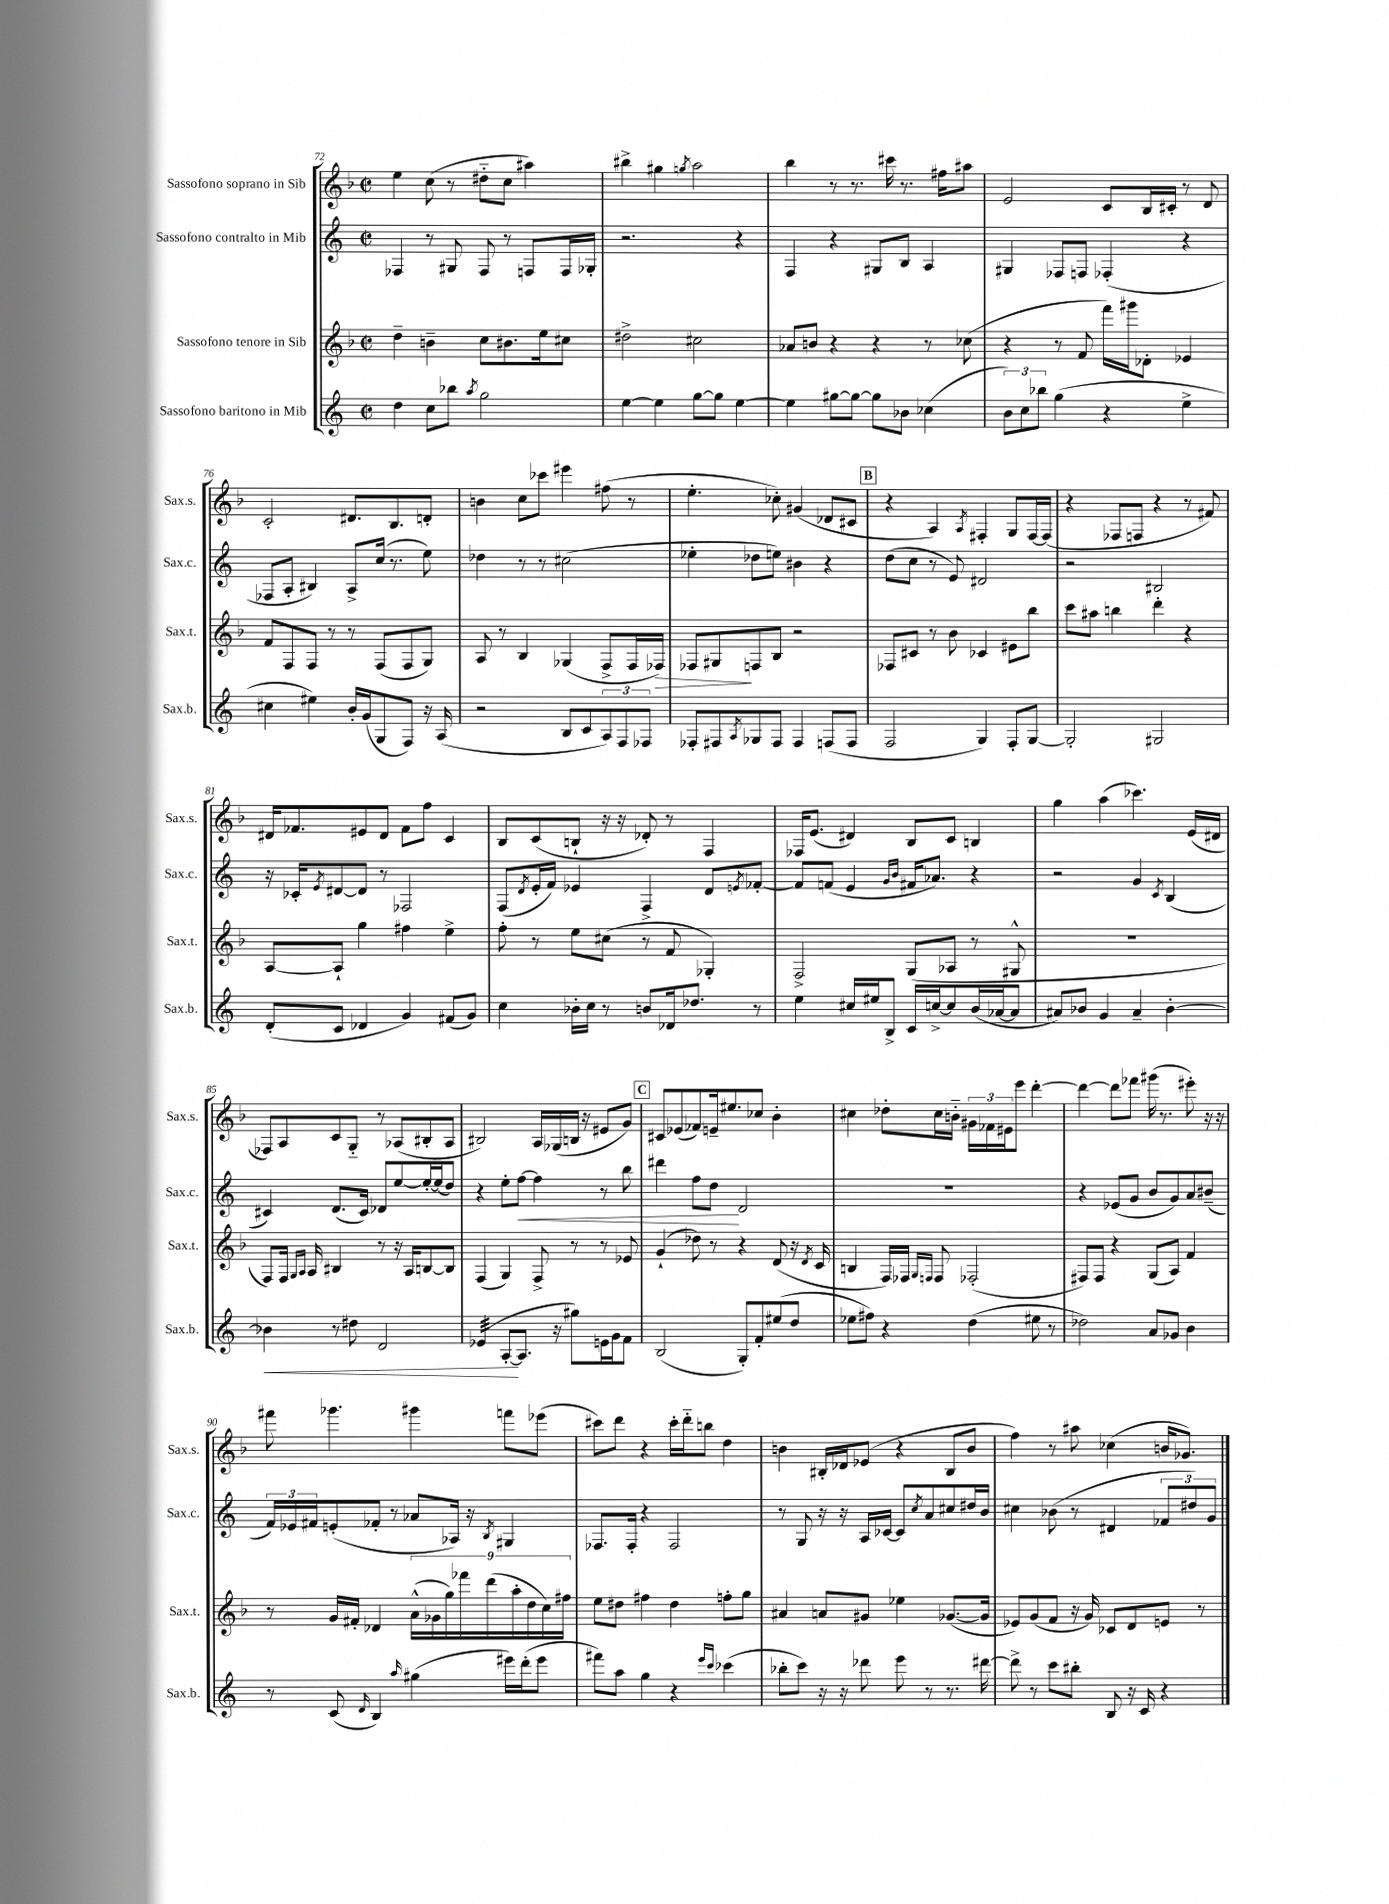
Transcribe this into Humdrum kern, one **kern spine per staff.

**kern	**kern	**kern	**kern
*staff4	*staff3	*staff2	*staff1
*clefG2	*clefG2	*clefG2	*clefG2
*k[]	*k[b-]	*k[]	*k[b-]
*M2/2	*M2/2	*M2/2	*M2/2
*met(c|)	*met(c|)	*met(c|)	*met(c|)
4dd	4dd~	4F-	4ee
8cc	4b~	8r	(8cc
8bb-	.	8G#	8r
8qaa	.	.	.
2gg	8cc	8F-	8dd#'~
.	8.b#	8r	8cc
.	.	8F	4aa#)
.	16ee	.	.
.	8cc#	16F	.
.	.	16G-'	.
=	=	=	=
[4ee	2dd#^	2.r	4bb#^
4ee]	.	.	4gg#
.	.	.	8qgg
[8gg	2cc#	.	2aa
8gg]	.	.	.
[4ee	.	4r	.
=	=	=	=
4ee]	8a-	4F	4bb-
.	8b	.	.
[8gg#	4r	4r	8r
8gg#_	.	.	8.r
8gg#]	4r	8G#	.
.	.	.	16ccc#
8b-	.	8B	8.r
(4cc-	8r	4A	.
.	.	.	16ff#
.	(8cc-	.	8aa#
=	=	=	=
12b)	4r	4G#	2e
12cc	.	.	.
12bb-	.	.	.
(4gg	8r	8F-	.
.	8f	8F	.
4r	16fff)	(4F-'	8c
.	16ggg#	.	.
.	8d-'	.	16B-
.	.	.	16c#'
4ee^	4e-	4r	8r
.	.	.	8d
=	=	=	=
4cc#	8f	8F-	2c'
.	8F	8A'	.
4ee#)	8F	4B#)	.
.	8r	.	.
16b'	8r	8A^	8.d#
(16g	.	.	.
8G	(8F	(16cc	.
.	.	8.r	8.B-
8F)	8F	.	.
16r	8G)	8ee)	8d'
(16A	.	.	.
=	=	=	=
2r	8A	4dd-	4b
.	8r	.	.
.	4B-	8r	8cc
.	.	8r	8ccc-
8B	(4G-	(2cc#	4eee#
8c	.	.	.
12A)	8F^	.	(8ff#
12F	.	.	.
.	16F	.	8r
12F-	.	.	.
.	16F-)	.	.
=	=	=	=
8F-'	8F-	4ee-'	4.ee'
8F#	8G#	.	.
8qA	.	.	.
8G-	8F	8dd-	.
8F#	8B-	8ee)	8cc-')
4F#	2r	4b#	(4g#
(8F	.	4r	8d-
8F	.	.	8c#
=	=	=	=
2F	8F-	(8dd	4r
.	8c#	8cc	.
.	8r	8r	4A)
.	8b-	8e)	.
.	.	.	8qA
4G)	4c-	2d#	4F#'
8F'	8e#	.	8G
[8G	8bb-	.	[16F#
.	.	.	(16F#]
=	=	=	=
2G']	8ccc	2r	4r
.	8aa#	.	.
.	4bb	.	8F-
.	.	.	8F
2G#	4ddd'	2B#	4r
.	4r	.	8r
.	.	.	8f#)
=	=	=	=
(8d'	[8A	16r	16d#
.	.	16c-'	8.f-
.	.	8qe	.
8c	8A`]	[8d#	.
4d-	4gg	8d#]	8e#
.	.	8r	8d#
4g)	4ff#	2F-	8f-
.	.	.	8ff
(8f#	4ee^	.	4c
8g)	.	.	.
=	=	=	=
4cc	8ff'	(8F	8B-
.	.	8qd	.
.	8r	16e'	(8c
.	.	16f)	.
16b-'	8ee	4e-	8B`
16cc	.	.	.
8r	(8cc#	.	16r
.	.	.	16r
8b	8r	4F^	8d-')
16d-	8f	.	8r
8.dd-	.	.	.
.	4G-')	8d	4F
.	.	8qe	.
8r	.	[8f-'	.
=	=	=	=
4ee	2F^	8f-]	16F-
.	.	.	(8.e
.	.	(8f	.
16cc#	.	4e	4d#)
16ee#	.	.	.
8B^	.	.	.
.	.	16qqg	.
.	.	16qqb	.
16c	(8G	16f#	8B-
[16cc^	.	8.a-)	.
8cc]	8A-	.	8c
(16b	8r	4r	4B
[16a-	.	.	.
8a-]	8G#^^	.	.
=	=	=	=
8a#)	1r	2r	4gg
8b-	.	.	.
4g	.	.	(4aa
4a#~	.	4g	4.ccc-)
.	.	8qc	.
[4b-'	.	(4B	.
.	.	.	(16e
.	.	.	16d#
=	=	=	=
4b-]	8F)	4c#)	8F-)
.	16F	.	8A
.	16qqG	.	.
.	16qqA	.	.
.	16A	.	.
8r	4B#	(8.d	8c
8dd#	.	.	8G'~
.	.	16c#)	.
2d	8r	8d-	8r
.	16r	[8ee	(8A-
.	16A	.	.
.	[8B	16ee'_	8B#'
.	.	(16ee]	.
.	8B]	8dd)	8A-
=	=	=	=
(4e-	(4F	4r	2B#)
[8A'	4G)	8ee'	.
8.A]	.	[8ff	.
.	8F^	4ff]	16A
16r	.	.	(16G-
8gg#)	8r	.	16B
.	.	.	16r
16e	8r	8r	8e#
16g	.	.	.
8f	8e-	8bb	8g)
=	=	=	=
(2B	(4g`	4ddd#	8c#
.	.	.	(8e-
.	8dd-)	8ff	8f-)
.	8r	8dd	16e~
.	.	.	8.ee#
8G')	4r	2d	.
8f'	.	.	8cc-
(8ee#	(8d	.	4b-'
8dd	16r	.	.
.	8qd	.	.
.	16c	.	.
=	=	=	=
8ee-	4B	1r	4cc#
8ff#)	.	.	.
4r	16F)	.	8dd-'
.	16F-	.	.
.	16qqG	.	.
.	16qqF	.	.
.	8F	.	16cc#
.	.	.	16b'~
(4dd	(2F-'	.	24g#
.	.	.	24f-
.	.	.	24e#
.	.	.	8eee
8ee#	.	.	[4ddd'
8r	.	.	.
=	=	=	=
2dd-)	8F#)	4r	4ddd_
.	8F#	.	.
.	4r	(8e-	8ddd]
.	.	8g	8fff-
8a	(8G	8b	(16ggg#
.	.	.	8.r
8g-	8A)	8g)	.
4b	4f	8a	8eee#')
.	.	(8b#~	16r
.	.	.	16r
=	=	=	=
8r	8r	24f)	8fff#
.	.	24e-	.
.	.	24f#	.
(8c	16g	(8e'	4.ggg-
.	16f#'	.	.
16qqd	.	.	.
4B)	4d-	8f-'	.
.	.	8r	.
16qqaa	.	.	.
(4gg#	(18a^^	8a-	4ggg#
.	18g-	.	.
.	18gg)	.	.
.	.	16A-)	.
.	18fff-	.	.
.	.	16r	.
.	(18ddd	.	.
.	.	8qB	.
16eee#)	.	4G#	8fff
.	18aa'	.	.
(16ddd'	.	.	.
.	18dd	.	.
8eee#	.	.	(8eee-
.	18cc)	.	.
.	18ff#	.	.
=	=	=	=
8fff#)	8ee	8.F-	8ccc#)
8aa	8dd#	.	8ddd
.	.	16F-'	.
4gg	4ff#	4r	4r
4r	4dd#	2F-	16ccc#'
.	.	.	16ddd'~
.	.	.	8bb
16qqeee	.	.	.
16qqccc	.	.	.
(4ccc-	8ff'	.	4dd
.	8gg	.	.
=	=	=	=
8bb-'	4a#	8r	4b
8ccc)	.	8G	.
16r	8a	16r	16B#'
16r	.	16r	16d-
8ddd-	8g#	16A	(8e-
.	.	[16c-	.
8eee	4ee-	8c-]	4r
.	.	8qcc	.
8r	.	8a	.
8.r	([8.g-	8cc#	8B#
.	.	16dd#	8b
[16ddd#	16g-]	16b	.
=	=	=	=
8ddd#^]	8e-)	4cc#	4ff)
8r	(8g	.	.
8ccc	8f	(8b-	8r
8bb#'	16r	8r	8aa#
.	16g)	.	.
8B	8c-	4d#	(4cc-
16r	8d	.	.
16c	.	.	.
4r	8e	12f-	16b
.	.	.	8.g-)
.	.	12dd#)	.
.	8r	.	.
.	.	12g	.
==	==	==	==
*-	*-	*-	*-
